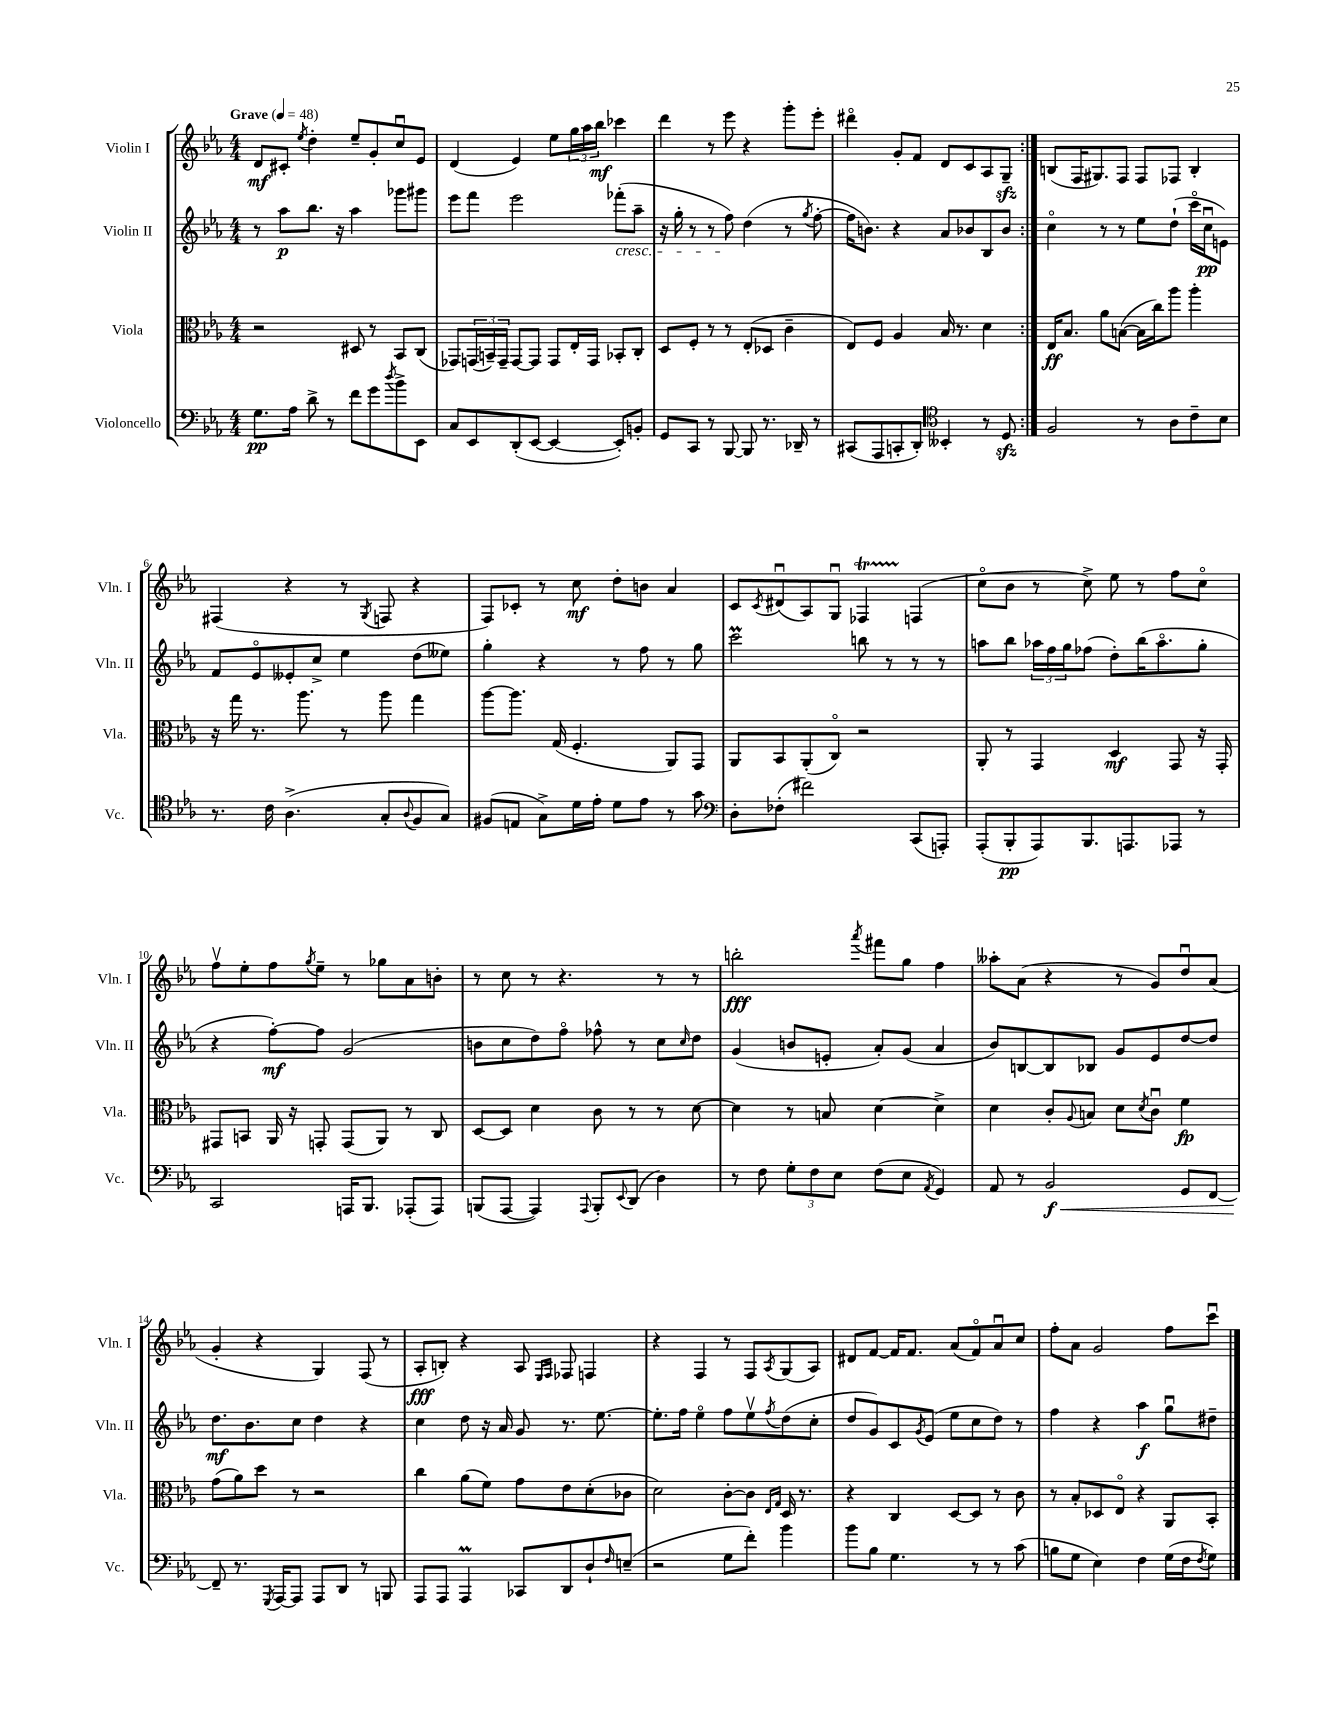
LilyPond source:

<<
\new StaffGroup <<
\new Staff = "s0" \with { instrumentName = "Violin I" shortInstrumentName = "Vln. I" } {
    \clef treble \key ees \major \numericTimeSignature \time 4/4 \tempo "Grave" 4 = 48
    \repeat volta 2 { d'8\mf cis'8-. \acciaccatura { ees''8 } d''4-. ees''8-- g'8-. c''8\downbow ees'8 |
    d'4( ees'4) ees''8 \tuplet 3/2 { g''16 aes''16 bes''16\mf } ces'''4 |
    d'''4 r8 ees'''8 r4 g'''8-. ees'''8-. |
    dis'''4\flageolet g'8-. f'8 d'8 c'8 aes8 g8--\sfz | }
    b8( f16 gis8.) f8 f8 fes8 b4-. |
    fis4( r4 r8 \acciaccatura { g8 } f8 r4 |
    f8) ces'8-. r8 c''8\mf d''8-. b'8 aes'4 |
    c'8 \acciaccatura { c'8 } dis'8\downbow( aes8) g8\downbow fes4\startTrillSpan f4\stopTrillSpan( |
    c''8\flageolet bes'8 r8 c''8->) ees''8 r8 f''8 c''8\flageolet |
    f''8\upbow ees''8-. f''8 \acciaccatura { g''8 } ees''8-- r8 ges''8 aes'8 b'8-. |
    r8 c''8 r8 r4. r8 r8 |
    b''2-.\fff \acciaccatura { aes'''8 } fis'''8 g''8 f''4 |
    aeses''8-. aes'8( r4 r8 g'8) d''8\downbow aes'8( |
    g'4-. r4 g4) f8( r8 |
    aes8-.\fff b8-.) r4 aes8 \grace { ees16 f16 } fes8 f4 |
    r4 f4 r8 f8 \acciaccatura { aes8 } g8( aes8) |
    dis'8 f'8~ f'16 f'8. aes'8( f'8\flageolet) aes'8\downbow c''8 |
    f''8-. aes'8 g'2 f''8 c'''8\downbow \bar "|." |
}
\new Staff = "s1" \with { instrumentName = "Violin II" shortInstrumentName = "Vln. II" } {
    \clef treble \key ees \major \numericTimeSignature \time 4/4
    \repeat volta 2 { r8 aes''8\p bes''8. r16 aes''4 ges'''8 gis'''8 |
    ees'''8 f'''8 ees'''2 fes'''8-.\cresc( aes''8-- |
    r16 g''16-. r8 r8 f''8\!) d''4( r8 \acciaccatura { g''8 } f''8~-. |
    f''16 b'8.) r4 aes'8 bes'8 bes8 bes'8 | }
    c''4\flageolet r8 r8 ees''8 d''8-!( c'''16\flageolet c''16\downbow\pp e'8) |
    f'8 ees'8\flageolet eeses'8-. c''8-> ees''4 d''8( eeses''8) |
    g''4-. r4 r8 f''8 r8 g''8 |
    c'''2\prall b''8 r8 r8 r8 |
    a''8 bes''8 \tuplet 3/2 { aes''16 f''16 g''16 } fes''8( d''8-.) bes''16( aes''8.\flageolet g''8-. |
    r4 f''8~-.\mf) f''8 g'2( |
    b'8 c''8 d''8) f''8\flageolet fes''8-^ r8 c''8 \grace { c''16 } d''8 |
    g'4( b'8 e'8-. aes'8-.) g'8( aes'4 |
    bes'8) b8~ b8 bes8 g'8 ees'8 d''8~ d''8 |
    d''8.\mf bes'8. c''8 d''4 r4 |
    c''4 d''8 r16 aes'16 g'8 r8. ees''8.~ |
    ees''8.-. f''16 ees''4\flageolet f''8 ees''8\upbow \acciaccatura { f''8 } d''8( c''8-. |
    d''8 g'8) c'8 \acciaccatura { g'8 } ees'8( ees''8 c''8 d''8) r8 |
    f''4 r4 aes''4\f g''8\downbow dis''8-- \bar "|." |
}
\new Staff = "s2" \with { instrumentName = "Viola" shortInstrumentName = "Vla." } {
    \clef alto \key ees \major \numericTimeSignature \time 4/4
    \repeat volta 2 { r2 dis8 r8 bes,8 c8( |
    ges,8) \tuplet 3/2 { g,16( b,16--) g,16-- } g,8~ g,8 g,8 ees16-. g,16 bes,8-. c8-. |
    d8 f8-. r8 r8 ees8-.( des8 c'4-- |
    ees8) f8 aes4 bes16 r8. d'4 | }
    ees16\ff bes8. aes'8 b8~( b16 c''16) aes''8 aes''4-. |
    r16 g''16 r8. aes''8. r8 aes''8 g''4 |
    aes''8~ aes''8. g16( f4.-. aes,8) g,8 |
    aes,8 bes,8 aes,8-.( c8\flageolet) r2 |
    aes,8-. r8 g,4 d4\mf g,8 r16 g,16-. |
    gis,8 b,8 aes,16 r16 g,8-. g,8( aes,8) r8 c8 |
    d8~ d8 d'4 c'8 r8 r8 d'8~ |
    d'4 r8 b8 d'4~ d'4-> |
    d'4 c'8-. \appoggiatura { aes8 } b8 d'8 \acciaccatura { d'8 } c'8\downbow f'4\fp |
    g'8( aes'8) d''8 r8 r2 |
    c''4 aes'8( f'8) g'8 ees'8 d'8-.( ces'8 |
    d'2) c'8~-. c'8 \grace { ees16 g16 } d16 r8. |
    r4 c4 d8~ d8 r8 c'8 |
    r8 bes8-. des8 ees8\flageolet r4 aes,8 bes,8-. \bar "|." |
}
\new Staff = "s3" \with { instrumentName = "Violoncello" shortInstrumentName = "Vc." } {
    \clef bass \key ees \major \numericTimeSignature \time 4/4
    \repeat volta 2 { g8.\pp aes16 d'8-> r8 f'8 g'8 \acciaccatura { d''8 } bes'8-> ees,8 |
    c8 ees,8 d,8-.( ees,8~ ees,4~ ees,8-.) b,8-. |
    g,8 c,8 r8 bes,,8~ bes,,8 r8. des,16-- r8 |
    cis,8( aes,,8 c,8-. d,8-.) \clef tenor beses,4-. r8 d8\sfz | }
    f2 r8 aes8 c'8-- bes8 |
    r8. c'16 aes4.->( g8-. \appoggiatura { aes8 } f8 g8) |
    fis8( e8 g8->) d'16 ees'16-. d'8 ees'8 r8 g'8 |
    \clef bass d8-. fes8-.( fis'2) c,8( a,,8-.) |
    aes,,8-.( bes,,8-.\pp aes,,8) bes,,8. a,,8. aes,,8 r8 |
    c,2 a,,16 bes,,8. aes,,8-.( aes,,8) |
    b,,8( aes,,8~ aes,,4) \appoggiatura { aes,,8 } b,,8-. \appoggiatura { ees,8 } d,8( d4) |
    r8 f8 \tuplet 3/2 { g8-. f8 ees8 } f8( ees8 \acciaccatura { aes,8 } g,4) |
    aes,8 r8 bes,2\f\< g,8 f,8~ |
    f,8--\! r8. \acciaccatura { g,,8 } aes,,16~ aes,,8 aes,,8 d,8 r8 b,,8 |
    aes,,8 aes,,8 aes,,4\prall ces,8 d,8 d8-! \grace { f16 } e8--( |
    r2 g8 f'8-.) bes'4 |
    bes'8 bes8 g4. r8 r8 c'8( |
    b8 g8 ees4) f4 g16( f16 \acciaccatura { f8 } g8) \bar "|." |
}
>>
>>
